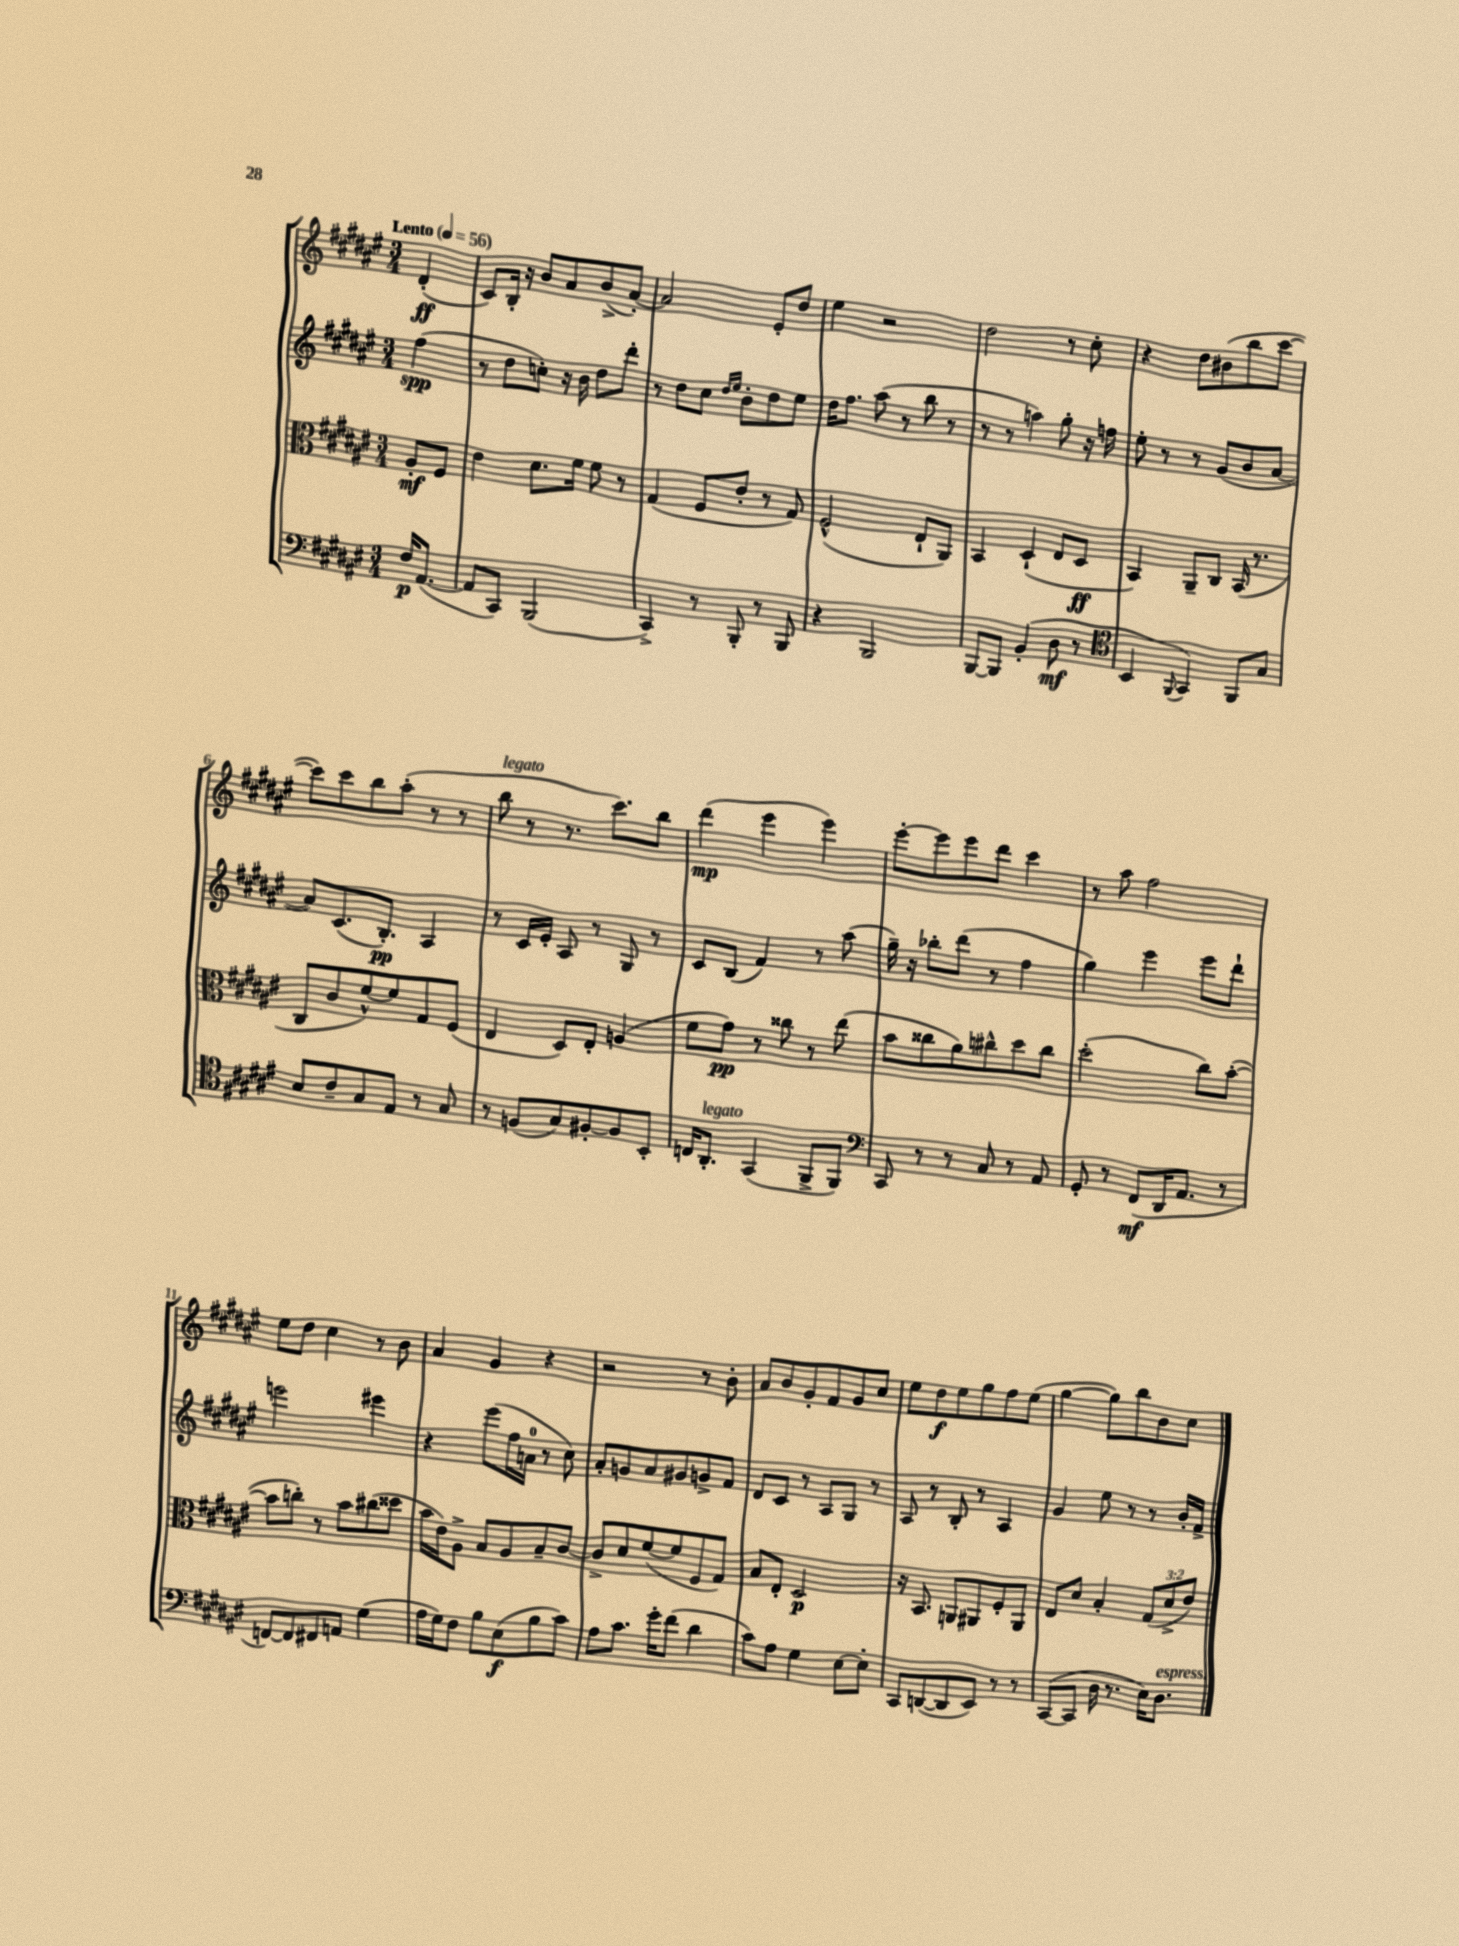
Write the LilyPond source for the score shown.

<<
\new StaffGroup <<
\new Staff = "s0" {
    \clef treble \key fis \major \numericTimeSignature \time 3/4 \partial 4 \tempo "Lento" 4 = 56
    dis'4-.\ff( |
    cis'8) b16-. r16 b'8 ais'8 b'8->( ais'8~-.) |
    ais'2 eis'8-. dis''8 |
    eis''4 r2 |
    dis''2 r8 cis''8-. |
    r4 dis''8 bis'8( b''8 cis'''8~ |
    cis'''8) cis'''8 b''8 ais''8-.( r8 r8 |
    b''8^\markup { \italic "legato" } r8 r8. cis'''8.) b''8 |
    dis'''4\mp( eis'''4 eis'''4) |
    eis'''8~-. eis'''8 eis'''8 dis'''8 cis'''4 |
    r8 ais''8 fis''2 |
    eis''8 dis''8 cis''4 r8 b'8 |
    ais'4 gis'4 r4 |
    r2 r8 b'8-. |
    ais'8 b'8 gis'8-. fis'8 gis'8 cis''8 |
    eis''8 dis''8\f eis''8 gis''8 fis''8 eis''8( |
    gis''4~ gis''8) b''8 b'8 cis''8 \bar "|." |
}
\new Staff = "s1" {
    \clef treble \key fis \major \numericTimeSignature \time 3/4 \partial 4
    fis''4\spp( |
    r8 dis''8 c''8-.) r16 b'16 dis''8 dis'''8-. |
    r8 dis''8 cis''8 \grace { dis''16 eis''16 } b'8-. dis''8 eis''8 |
    dis''16 fis''8. ais''8( r8 b''8 r8 |
    r8 r8 a''4) gis''8-. r16 f''16 |
    eis''8-. r8 r8 gis'8( b'8 ais'8~ |
    ais'8) cis'8.( b8.-.\pp) ais4 |
    r8 cis'16 eis'16-. ais8 r8 gis8 r8 |
    cis'8 b8( fis'4) r8 ais''8( |
    gis''16--) r16 bes''8-. dis'''8( r8 fis''4 |
    gis''4) eis'''4 eis'''8 dis'''8-! |
    e'''2 eis'''4 |
    r4 eis'''8( fis''16 a'16-0 r8 cis''8) |
    ais'8-. g'8 ais'8 gis'8 g'8-> fis'8 |
    dis'8 cis'8 r8 ais8 gis8 r8 |
    ais8 r8 b8-. r8 ais4 |
    gis'4 eis''8 r8 r8 b'16-. fis'16-> \bar "|." |
}
\new Staff = "s2" {
    \clef alto \key fis \major \numericTimeSignature \time 3/4 \override Staff.TupletNumber.text = #tuplet-number::calc-fraction-text \partial 4
    ais8-.\mf fis8 |
    eis'4 dis'8. fis'16 fis'8 r8 |
    gis4( fis8 eis'8-. r8 gis8) |
    fis2-^( eis8-! ais,8) |
    b,4 dis4-!( eis8 dis8\ff |
    b,4) ais,8-- cis8 b,16( r8. |
    cis8 cis'8 fis'8~-^) fis'8 gis8 fis8( |
    eis4 dis8) eis8-. a4( |
    fis'8 gis'8\pp) r8 cisis''8 r8 eis''8( |
    b'8 cisis''8 ais'8) cis''8-^ dis''8 cis''8 |
    dis''2-.( cis''8) b'8~-.( |
    b'8 c''8-.) r8 b'8 cis''8( disis''8 |
    b'16 eis'16) ais8-> b8 ais8 b8-- cis'8~ |
    cis'8-> dis'8 fis'8~( fis'8 fis8 gis8) |
    b8 eis8-. dis2\p |
    r16 b,8. a,8 ais,8 fis8-. ais,8 |
    eis8 dis'8 b4-. \tuplet 3/2 { gis8( dis'8-> eis'8) } \bar "|." |
}
\new Staff = "s3" {
    \clef bass \key fis \major \numericTimeSignature \time 3/4 \partial 4
    fis16\p ais,8.~( |
    ais,8 cis,8) b,,2( |
    cis,4->) r8 b,,8-. r8 b,,8 |
    r4 b,,2 |
    b,,8~ b,,8 b,4-.( dis8\mf r8 |
    \clef tenor b,4 \appoggiatura { fis,8 } gis,4) fis,8 gis8 |
    b8 cis'8-- gis8 eis8 r8 gis8 |
    r8 f8( gis8) fis8~-. fis8 b,8-. |
    c16 ais,8.-.^\markup { \italic "legato" } gis,4( fis,8-> fis,8) |
    \clef bass cis,8 r8 r8 cis8 r8 ais,8 |
    gis,8-. r8 fis,8\mf( dis,16 ais,8. r8 |
    f,8~) f,8 fis,8 a,8 gis4( |
    ais16 gis16) fis8 b8 eis8\f( b8 cis'8) |
    ais8 cis'8. gis'16-. fis'8( dis'4 |
    cis'8) ais8 gis4 eis8~ eis8-. |
    cis,8 d,8~( d,8 eis,8) r8 r8 |
    cis,8~( cis,8 dis16 r8. eis16) dis8.^\markup { \italic "espress." } \bar "|." |
}
>>
>>
